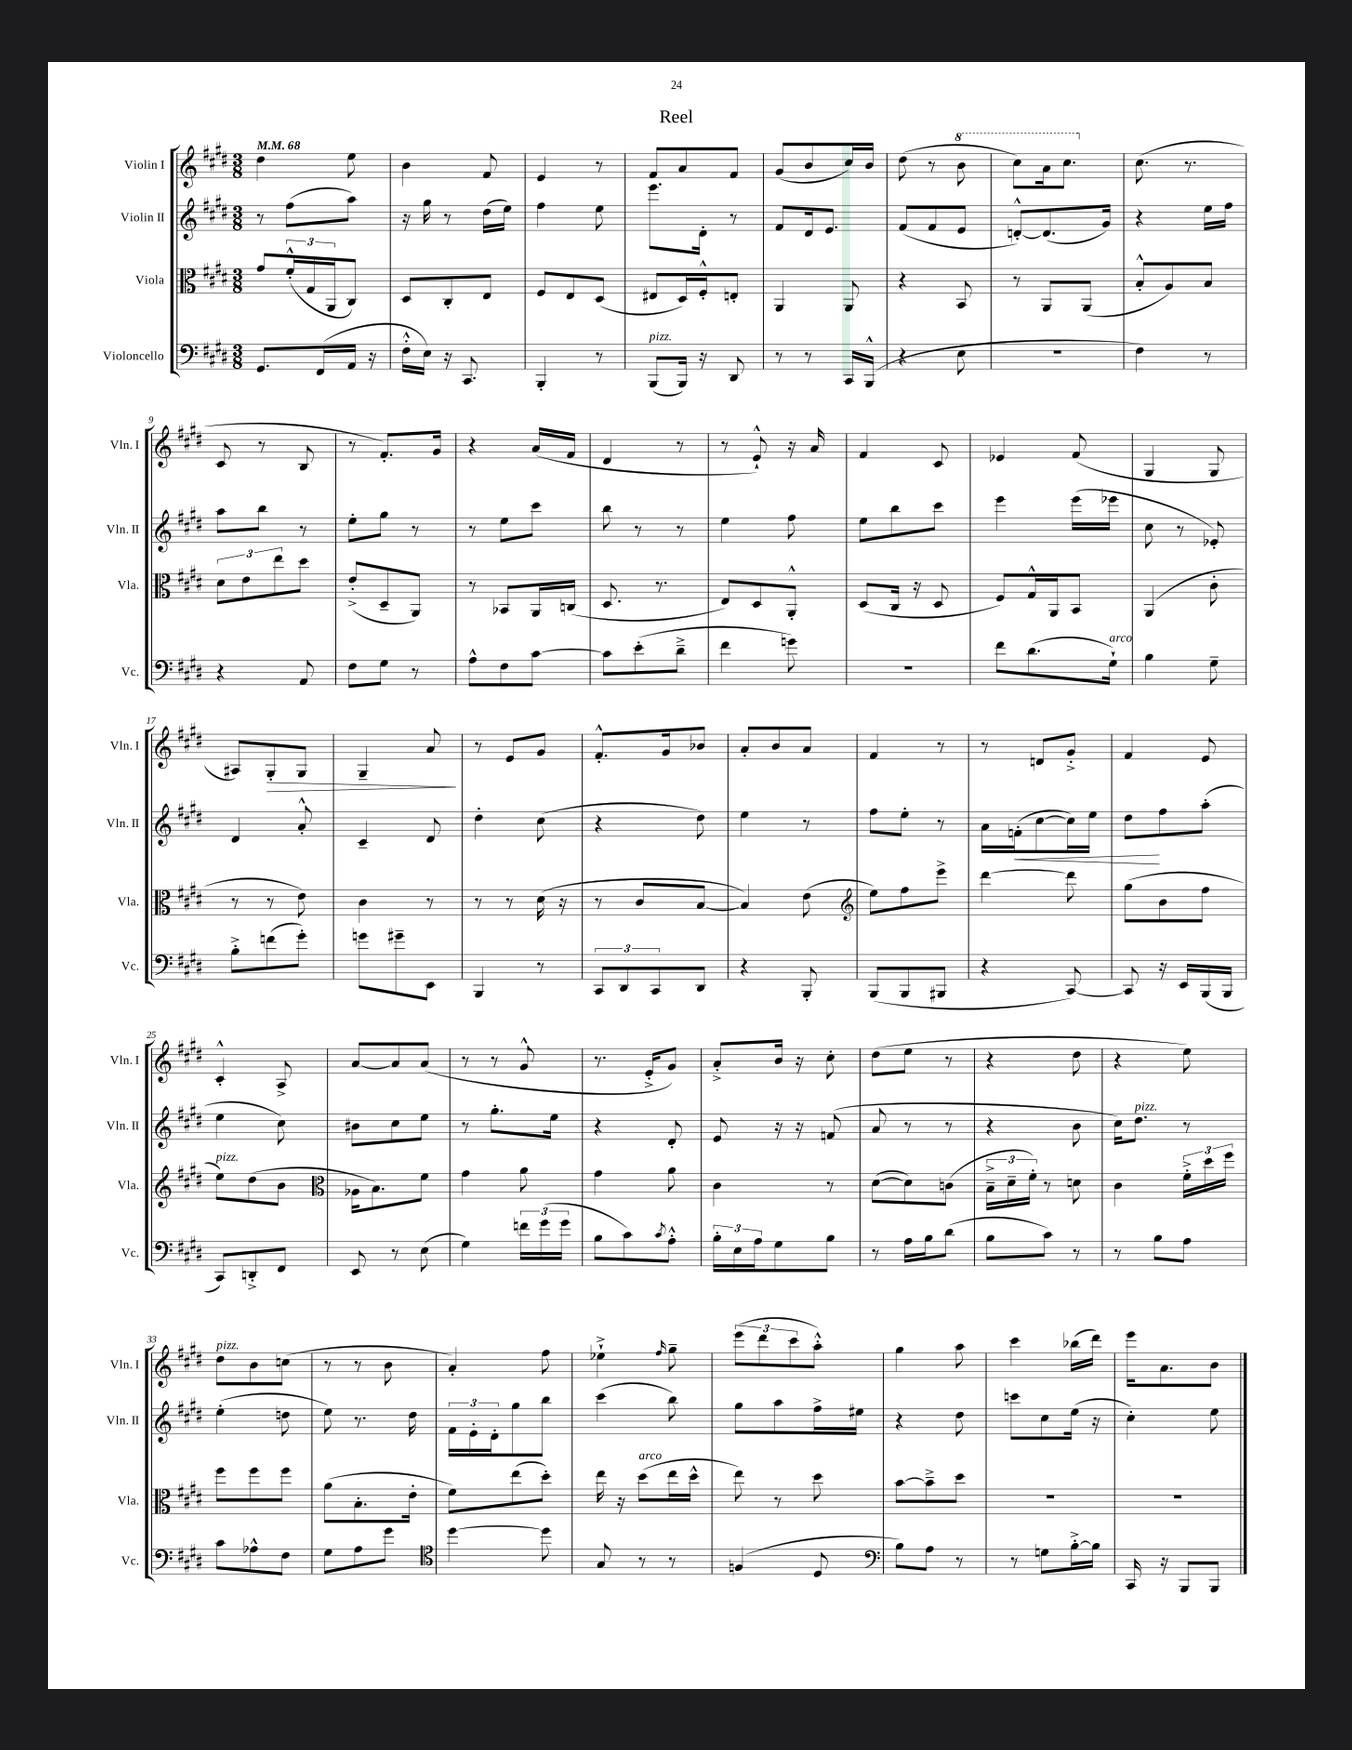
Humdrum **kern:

**kern	**kern	**kern	**kern
*staff4	*staff3	*staff2	*staff1
*clefF4	*clefC3	*clefG2	*clefG2
*k[f#c#g#d#]	*k[f#c#g#d#]	*k[f#c#g#d#]	*k[f#c#g#d#]
*M3/8	*M3/8	*M3/8	*M3/8
*MM68	*MM68	*MM68	*MM68
8.GG#	8g#	8r	4dd#
.	(24f#'^^	(8ff#	.
.	24G#	.	.
(16FF#	.	.	.
.	24AA	.	.
16AA	8C#)	8aa)	8ee
16r	.	.	.
=	=	=	=
16F#'^^	8D#	16r	4b
16E)	.	16gg#	.
16r	8C#'	8r	.
8.CC#	.	.	.
.	8E	(16dd#	8f#
.	.	16ee)	.
=	=	=	=
4BBB'	8F#	4ff#	4e
.	8E	.	.
8r	(8D#	8ee	8r
=	=	=	=
(8BBB	8E#	8.eee	8f#
16BBB)	16D#)	.	8a
16r	16F#'^^	16d#'	.
8DD#	8E'	8r	8f#
=	=	=	=
8r	4AA	8f#	(8g#
8r	.	16d#	8b
.	.	8.e	.
16CC#	8AA	.	16cc#)
(16BBB^^	.	.	16b
=	=	=	=
4r	4r	(8f#	(8dd#
.	.	8f#	8r
8E	8BB	8e	8bb
=	=	=	=
4.r	8r	[8d'^^)	8ccc#)
.	8AA	(8.d]	16aa
.	.	.	8.ccc#
.	(8AA	.	.
.	.	16g#)	.
=	=	=	=
4F#)	8B'^^	4r	(8.cc#
.	8A)	.	.
.	.	.	8.r
8r	8B	16ee	.
.	.	16ff#	.
=	=	=	=
4r	12d#	8aa	8c#
.	12e	.	.
.	.	8bb	8r
.	12ee	.	.
8AA	8dd#	8r	8B
=	=	=	=
8F#	(8e'^	8ee'	8r
8G#	8D#~	8gg#	8.f#')
8r	8AA)	8r	.
.	.	.	16g#
=	=	=	=
8A^^	8r	8r	4r
8F#	8BB-	8ee	.
[8c#	16AA	8ccc#	(16a
.	(16C	.	16f#
=	=	=	=
8c#]	8.D#	8bb	4d#
(8e'	.	8r	.
.	8.r	.	.
8d#~^	.	8r	8r
=	=	=	=
4f#	8E)	4ee	8r
.	8D#	.	8e`^^)
8g)	8AA'^^	8ff#	16r
.	.	.	16a
=	=	=	=
4.r	(8D#	8ee	4f#
.	16C#	8bb	.
.	16r	.	.
.	8D#	8ccc#	8c#
=	=	=	=
8f#	8F#)	4eee	4e-
(8.d#	16G#^^	.	.
.	16AA	.	.
.	8BB	(16eee	(8f#
16G#`)	.	16eee-	.
=	=	=	=
4B	(4AA	8cc#	4G#
.	.	8r	.
8G#~	8c#'	8e-')	8G#
=	=	=	=
8B'^	8r	4d#	8A#)
(8f	8r	.	8G#'
8g#')	8e)	8a'^^	8G#
=	=	=	=
8g	4c#	4c#~	4G#~
8g#~	.	.	.
8EE	8r	8d#	8a
=	=	=	=
4BBB	8r	4dd#'	8r
.	8r	.	8e
8r	(16d#	(8cc#	8g#
.	16r	.	.
=	=	=	=
12CC#	8r	4r	8.f#'^^
12DD#	.	.	.
.	8c#	.	.
12CC#	.	.	.
.	.	.	16g#
8DD#	[8B	8dd#)	8b-
=	=	=	=
4r	4B])	4ee	8a'
.	.	.	8b
8BBB'	(8e	8r	8a
=	=	=	=
*	*clefG2	*	*
(8BBB	8ee)	8ff#	4f#
8BBB	8ff#	8ee'	.
8BBB#	8eee^	8r	8r
=	=	=	=
4r	[4ddd#	16a	8r
.	.	(16f'	.
.	.	[8cc#	8d
[8CC#)	8ddd#]	16cc#])	8g#'^
.	.	16ee	.
=	=	=	=
8CC#]	(8gg#	8dd#	4f#
16r	8b	8ff#	.
16EE	.	.	.
(16BBB	8ff#	(8aa'	8e
16BBB	.	.	.
=	=	=	=
8CC#)	8ee)	4ee	4c#'^^
8DD'^	(8dd#	.	.
8FF#	8b	8cc#)	8A^
=	=	=	=
*	*clefC3	*	*
8EE	16A-	8b#	[8a
.	8.B)	.	.
8r	.	8cc#	8a]
(8E	8f#	8ee	(8a
=	=	=	=
4G#)	4g#	8r	8r
.	.	8.gg#'	8r
24f	8a	.	8g#^^
(24g#	.	.	.
.	.	16ee	.
24g#	.	.	.
=	=	=	=
8B	4g#	4r	8.r
8c#)	.	.	.
.	.	.	16e'^
8qc#	.	.	.
8A'^^	8a	8d#'	8g#)
=	=	=	=
24B'	4c#	8e	8a'^
24E	.	.	.
24A	.	.	.
8G#	.	16r	16b
.	.	16r	16r
8B	8r	(8f	8cc#'
=	=	=	=
8r	([8d#	8a	(8dd#
16A	8d#])	8r	8ee
16B	.	.	.
(8d#	(8c	8r	8r
=	=	=	=
8B	24B~^	4r	4r
.	24d#~	.	.
.	24f#')	.	.
8c#)	8r	.	.
8r	8d	8b	8dd#
=	=	=	=
8r	4c#	16cc#)	4r
.	.	8.dd#	.
8B	.	.	.
8A	24f#'^	8r	8ee)
.	24dd#	.	.
.	24ff#	.	.
=	=	=	=
8c#	8ff#	(4ee'	8dd#
8A-^^	8ff#	.	8b
8F#	8ff#	8dd	(8cc
=	=	=	=
8G#	(8a	8ee)	8r
8A	8.B'	8.r	8r
8g#	.	.	8b
.	16e'	16dd#	.
=	=	=	=
*clefC4	*	*	*
[4dd#	8f#)	24f#	4a')
.	.	24e'	.
.	.	24d#'	.
.	(8ee	8gg#	.
8dd#]	8dd#')	8bb	8ff#
=	=	=	=
8G#	16ee	(4ccc#	4ee-`^
.	16r	.	.
8r	(8dd#	.	.
.	.	.	16qqff#
8r	16ee	8bb)	8gg#~
.	16dd#^^	.	.
=	=	=	=
(4F	8ee)	8gg#	(12eee
.	.	.	12ddd#
.	8r	8aa	.
.	.	.	12ccc#
8D#	8dd#	16ff#^	8aa'^^)
.	.	16ee#	.
=	=	=	=
*clefF4	*	*	*
8B)	[8b	4r	4gg#
8A	8b~^]	.	.
8r	8dd#	8dd#	8aa
=	=	=	=
8r	4.r	8ccc	4ccc#
8G	.	8cc#	.
[16B'^	.	(16ee	(16bb-
16B]	.	16r	16ddd#)
=	=	=	=
16CC#	4.r	4cc#')	16eee
16r	.	.	8.a
8BBB	.	.	.
8BBB	.	8ee	8b
==	==	==	==
*-	*-	*-	*-
